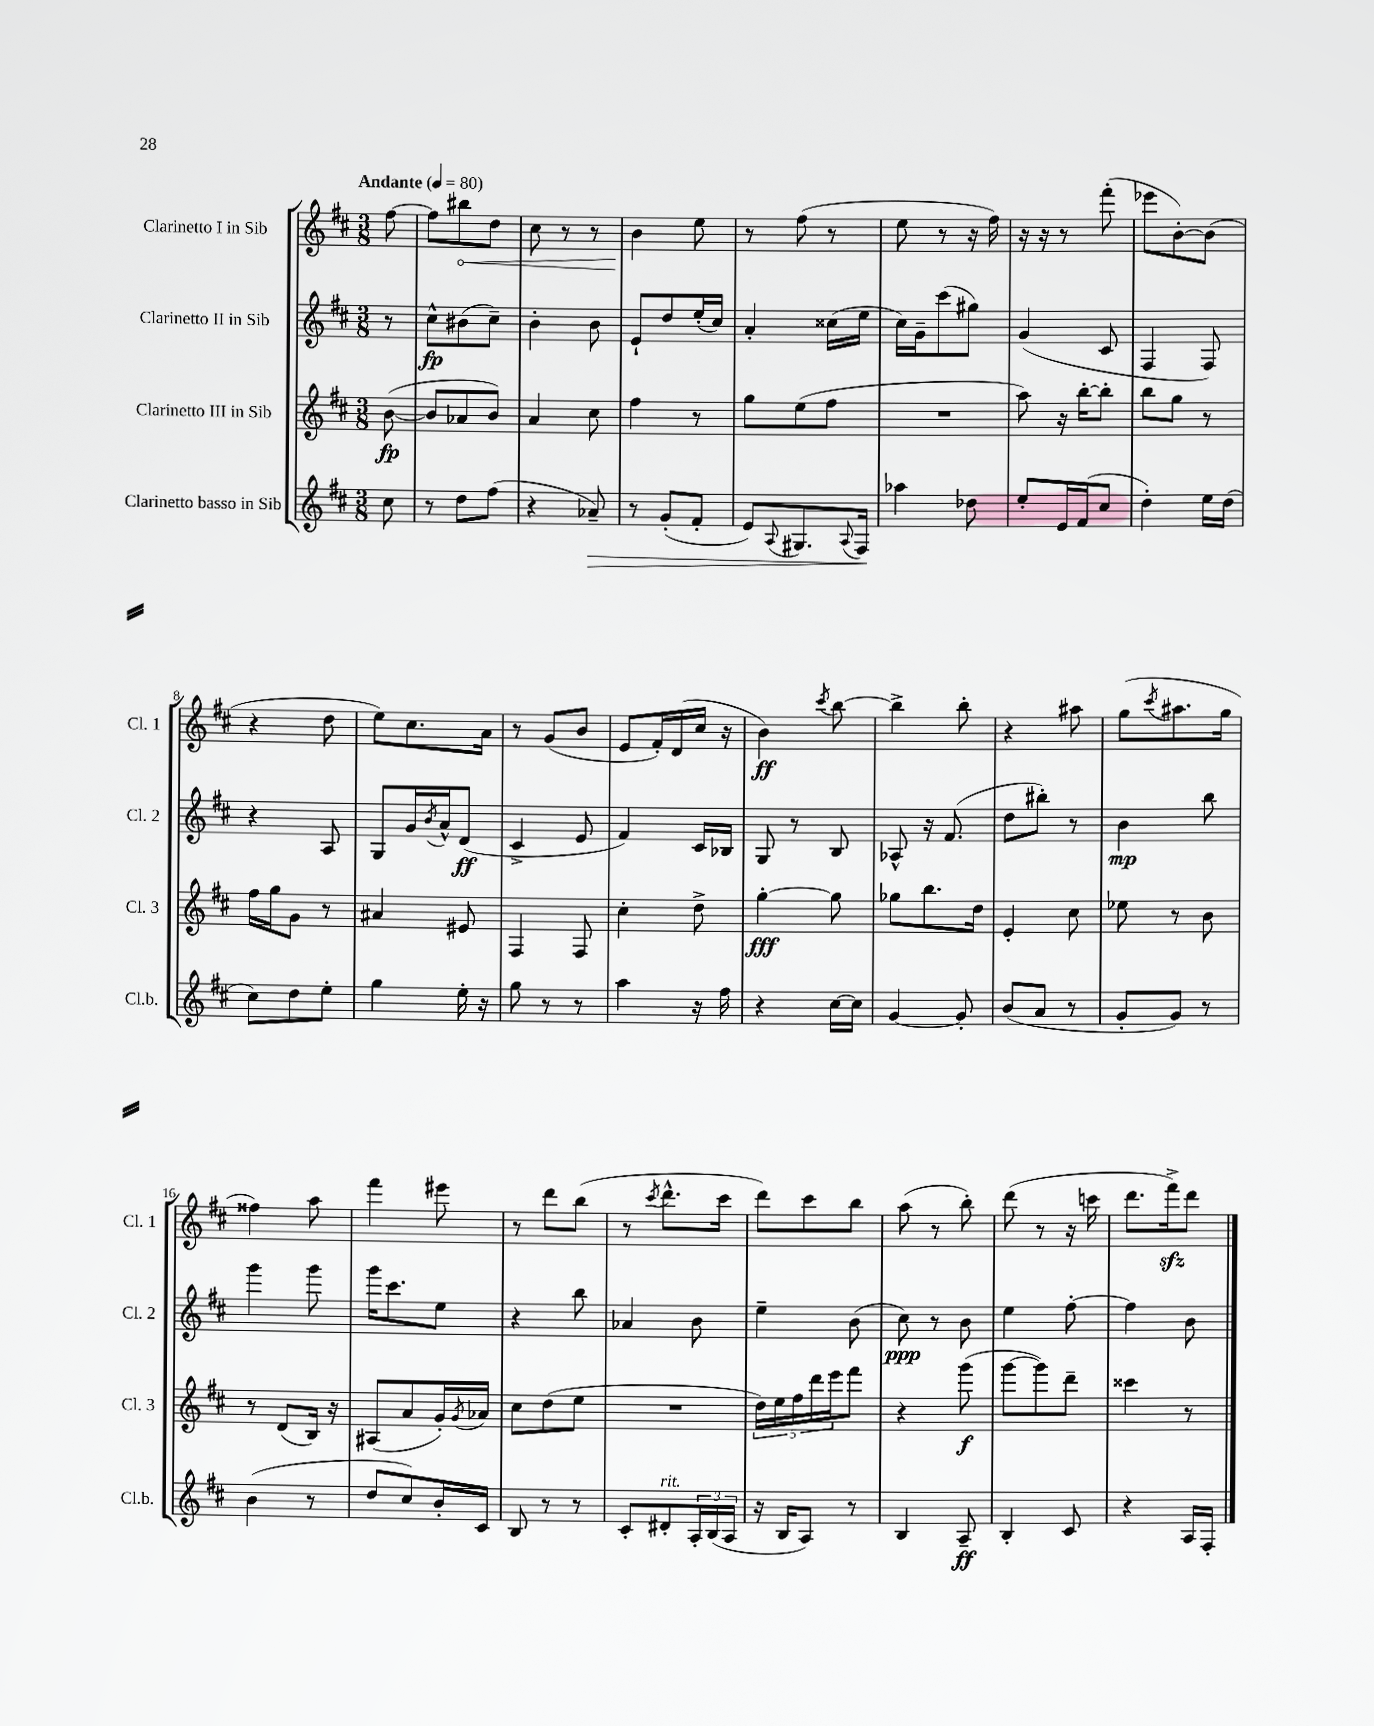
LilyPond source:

<<
\new StaffGroup <<
\new Staff = "s0" \with { instrumentName = "Clarinetto I in Sib" shortInstrumentName = "Cl. 1" } {
    \clef treble \key d \major \numericTimeSignature \time 3/8 \partial 8 \tempo "Andante" 4 = 80
    fis''8~ |
    fis''8 \once \override Hairpin.circled-tip = ##t bis''8\< d''8 |
    cis''8 r8 r8 |
    b'4\! e''8 |
    r8 fis''8( r8 |
    e''8 r8 r16 fis''16) |
    r16 r16 r8 fis'''8-.( |
    ees'''8 b'8~-.) b'8( |
    r4 d''8 |
    e''8) cis''8. a'16 |
    r8 g'8( b'8 |
    e'8 fis'16-.) d'16( cis''16 r16 |
    b'4\ff) \acciaccatura { cis'''8 } b''8~ |
    b''4-> b''8-. |
    r4 ais''8 |
    g''8( \acciaccatura { cis'''8 } ais''8. g''16 |
    fisis''4) a''8 |
    fis'''4 eis'''8 |
    r8 d'''8 b''8( |
    r8 \acciaccatura { cis'''8 } d'''8.-^ cis'''16 |
    d'''8) cis'''8 b''8 |
    a''8( r8 b''8-.) |
    d'''8( r8 r16 c'''16 |
    d'''8. fis'''16->\sfz) d'''8 \bar "|." |
}
\new Staff = "s1" \with { instrumentName = "Clarinetto II in Sib" shortInstrumentName = "Cl. 2" } {
    \clef treble \key d \major \numericTimeSignature \time 3/8 \partial 8
    r8 |
    cis''8-^\fp bis'8( cis''8--) |
    b'4-. b'8 |
    e'8-! d''8 e''16-.( cis''16) |
    a'4-. cisis''16( e''16 |
    cis''16) g'16-- cis'''8( gis''8) |
    g'4( cis'8 |
    fis4 fis8) |
    r4 a8 |
    g8 g'16 \acciaccatura { b'8 } a'16-^ d'8\ff( |
    cis'4-> e'8 |
    fis'4) cis'16 bes16 |
    g8 r8 b8 |
    aes8-^ r16 fis'8.( |
    d''8 bis''8-.) r8 |
    b'4\mp b''8 |
    g'''4 g'''8 |
    g'''16 cis'''8. e''8 |
    r4 b''8 |
    aes'4 b'8 |
    e''4-- b'8( |
    cis''8\ppp) r8 b'8 |
    e''4 fis''8~-. |
    fis''4 b'8 \bar "|." |
}
\new Staff = "s2" \with { instrumentName = "Clarinetto III in Sib" shortInstrumentName = "Cl. 3" } {
    \clef treble \key d \major \numericTimeSignature \time 3/8 \partial 8
    b'8~\fp( |
    b'8 aes'8 b'8) |
    a'4 cis''8 |
    fis''4 r8 |
    g''8 e''8( fis''8 |
    R4. |
    a''8) r16 b''16~-. b''8-. |
    b''8 g''8 r8 |
    fis''16 g''16 g'8 r8 |
    ais'4 eis'8 |
    fis4 fis8 |
    cis''4-. d''8-> |
    g''4~-.\fff g''8 |
    ges''8 b''8. d''16 |
    e'4-. cis''8 |
    ees''8 r8 b'8 |
    r8 d'8( b16) r16 |
    ais8( a'8 g'16-.) \acciaccatura { g'8 } aes'16 |
    cis''8 d''8( e''8 |
    R4. |
    \tuplet 5/4 { d''16) e''16 fis''16 d'''16 e'''16 } fis'''8 |
    r4 g'''8\f( |
    g'''8~ g'''8) d'''8-- |
    cisis'''4 r8 \bar "|." |
}
\new Staff = "s3" \with { instrumentName = "Clarinetto basso in Sib" shortInstrumentName = "Cl.b." } {
    \clef treble \key d \major \numericTimeSignature \time 3/8 \partial 8
    cis''8 |
    r8 d''8 fis''8( |
    r4 aes'8--\>) |
    r8 g'8-.( fis'8-. |
    e'8) \appoggiatura { a8 } gis8. \appoggiatura { a8 } fis16\! |
    aes''4 des''8 |
    e''8-. e'16 fis'16( cis''8 |
    d''4-.) e''16 d''16( |
    cis''8) d''8 e''8-. |
    g''4 e''16-. r16 |
    g''8 r8 r8 |
    a''4 r16 fis''16 |
    r4 cis''16~ cis''16 |
    g'4~ g'8-. |
    b'8( a'8 r8 |
    g'8-. g'8) r8 |
    b'4( r8 |
    d''8 cis''8) b'16-. cis'16 |
    b8 r8 r8 |
    cis'8-. dis'8-.^\markup { \italic "rit." } \tuplet 3/2 { a16-. b16( a16 } |
    r16 b16 a8) r8 |
    b4 a8--\ff |
    b4-. cis'8 |
    r4 a16 fis16-. \bar "|." |
}
>>
>>
